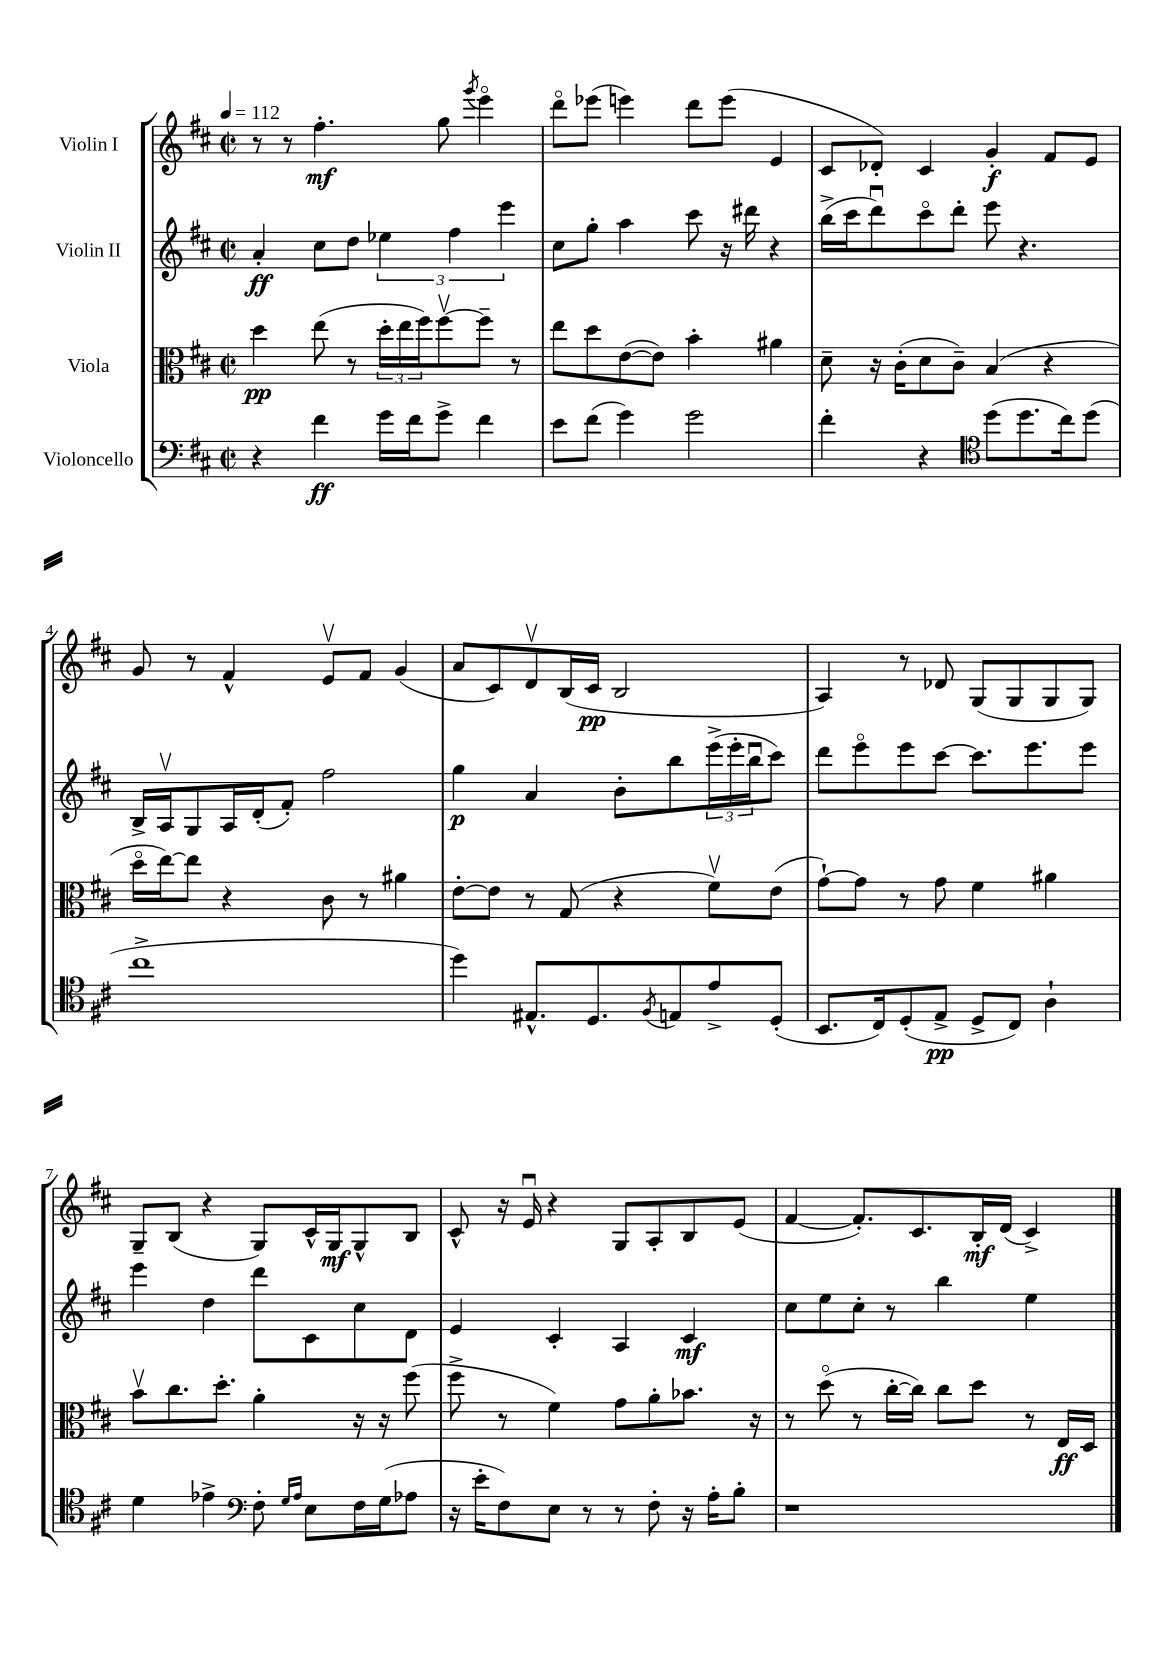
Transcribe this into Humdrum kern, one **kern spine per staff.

**kern	**kern	**kern	**kern
*staff4	*staff3	*staff2	*staff1
*clefF4	*clefC3	*clefG2	*clefG2
*k[f#c#]	*k[f#c#]	*k[f#c#]	*k[f#c#]
*M2/2	*M2/2	*M2/2	*M2/2
*met(c|)	*met(c|)	*met(c|)	*met(c|)
*MM112	*MM112	*MM112	*MM112
4r	4dd	4a'	8r
.	.	.	8r
4f#	(8ee	8cc#	4.ff#'
.	8r	8dd	.
16g	24dd'	6ee-	.
.	24ee	.	.
16f#	.	.	.
.	24ff#)	.	.
8g^	[8ff#v	.	8gg
.	.	6ff#	.
.	.	.	8qggg
4f#	8ff#~]	.	4eeeo
.	.	6eee	.
.	8r	.	.
=	=	=	=
8e	8ee	8cc#	8dddo
(8f#	8dd	8gg'	(8eee-
4g)	([8e	4aa	4eee)
.	8e])	.	.
2g	4b'	8ccc#	8ddd
.	.	16r	(8eee
.	.	16ddd#	.
.	4a#	4r	4e
=	=	=	=
4f#'	8d~	(16bb^	8c#
.	.	16ccc#	.
.	16r	8dddu)	8d-')
.	(16c#'	.	.
4r	8d	8ccc#o	4c#
.	8c#~)	8ddd'	.
*clefC4	*	*	*
(8dd	(4B	8eee	4g'
8.dd	.	4.r	.
.	4r	.	8f#
16cc#)	.	.	.
(8dd	.	.	8e
=	=	=	=
1cc#^	16ddo	16B^	8g
.	[16ee)	16Av	.
.	8ee]	8G	8r
.	4r	16A	4f#^^
.	.	(16d'	.
.	.	8f#')	.
.	8c#	2ff#	8ev
.	8r	.	8f#
.	4a#	.	(4g
=	=	=	=
4dd)	[8e'	4gg	8a
.	8e]	.	8c#)
8.E#^^	8r	4a	8dv
.	(8G	.	(16B
8.D	.	.	16c#
.	4r	8b'	2B
8qF#	.	.	.
8E	.	8bb	.
8e^	8f#v)	(24eee^	.
.	.	24eee'	.
.	.	24bbu	.
(8D'	(8e	8ccc#)	.
=	=	=	=
8.BB	[8g`)	8ddd	4A)
.	8g]	8eeeo	.
16C#)	.	.	.
(8D'	8r	8eee	8r
8E^	8g	[8ccc#	8d-
8D^	4f#	8.ccc#]	(8G
8C#)	.	.	8G
.	.	8.eee	.
4A`	4a#	.	8G
.	.	8eee	8G)
=	=	=	=
4d	8bv	4eee	8G~
.	8.cc#	.	(8B
4e-^	.	4dd	4r
.	8.dd'	.	.
*clefF4	*	*	*
8F#'	4a'	8ddd	8G)
16qqG	.	.	.
16qqA	.	.	.
8E	.	8c#	16c#^^
.	.	.	16G
16F#	16r	8cc#	8G^^
(16G	16r	.	.
8A-	(8ff#	8d	8B
=	=	=	=
16r	8ff#^	4e	8c#^^
16e'	.	.	.
8F#)	8r	.	16r
.	.	.	16eu
8E	4f#)	4c#'	4r
8r	.	.	.
8r	8g	4A	8G
8F#'	8a'	.	8A'
16r	8.b-	4c#	8B
16A'	.	.	.
8B'	.	.	(8e
.	16r	.	.
=	=	=	=
1r	8r	8cc#	[4f#
.	(8ddo	8ee	.
.	8r	8cc#'	8.f#'])
.	[16cc#'	8r	.
.	16cc#])	.	8.c#
.	8cc#	4bb	.
.	8dd	.	16B'
.	.	.	(16d
.	8r	4ee	4c#^)
.	16E	.	.
.	16D	.	.
==	==	==	==
*-	*-	*-	*-
